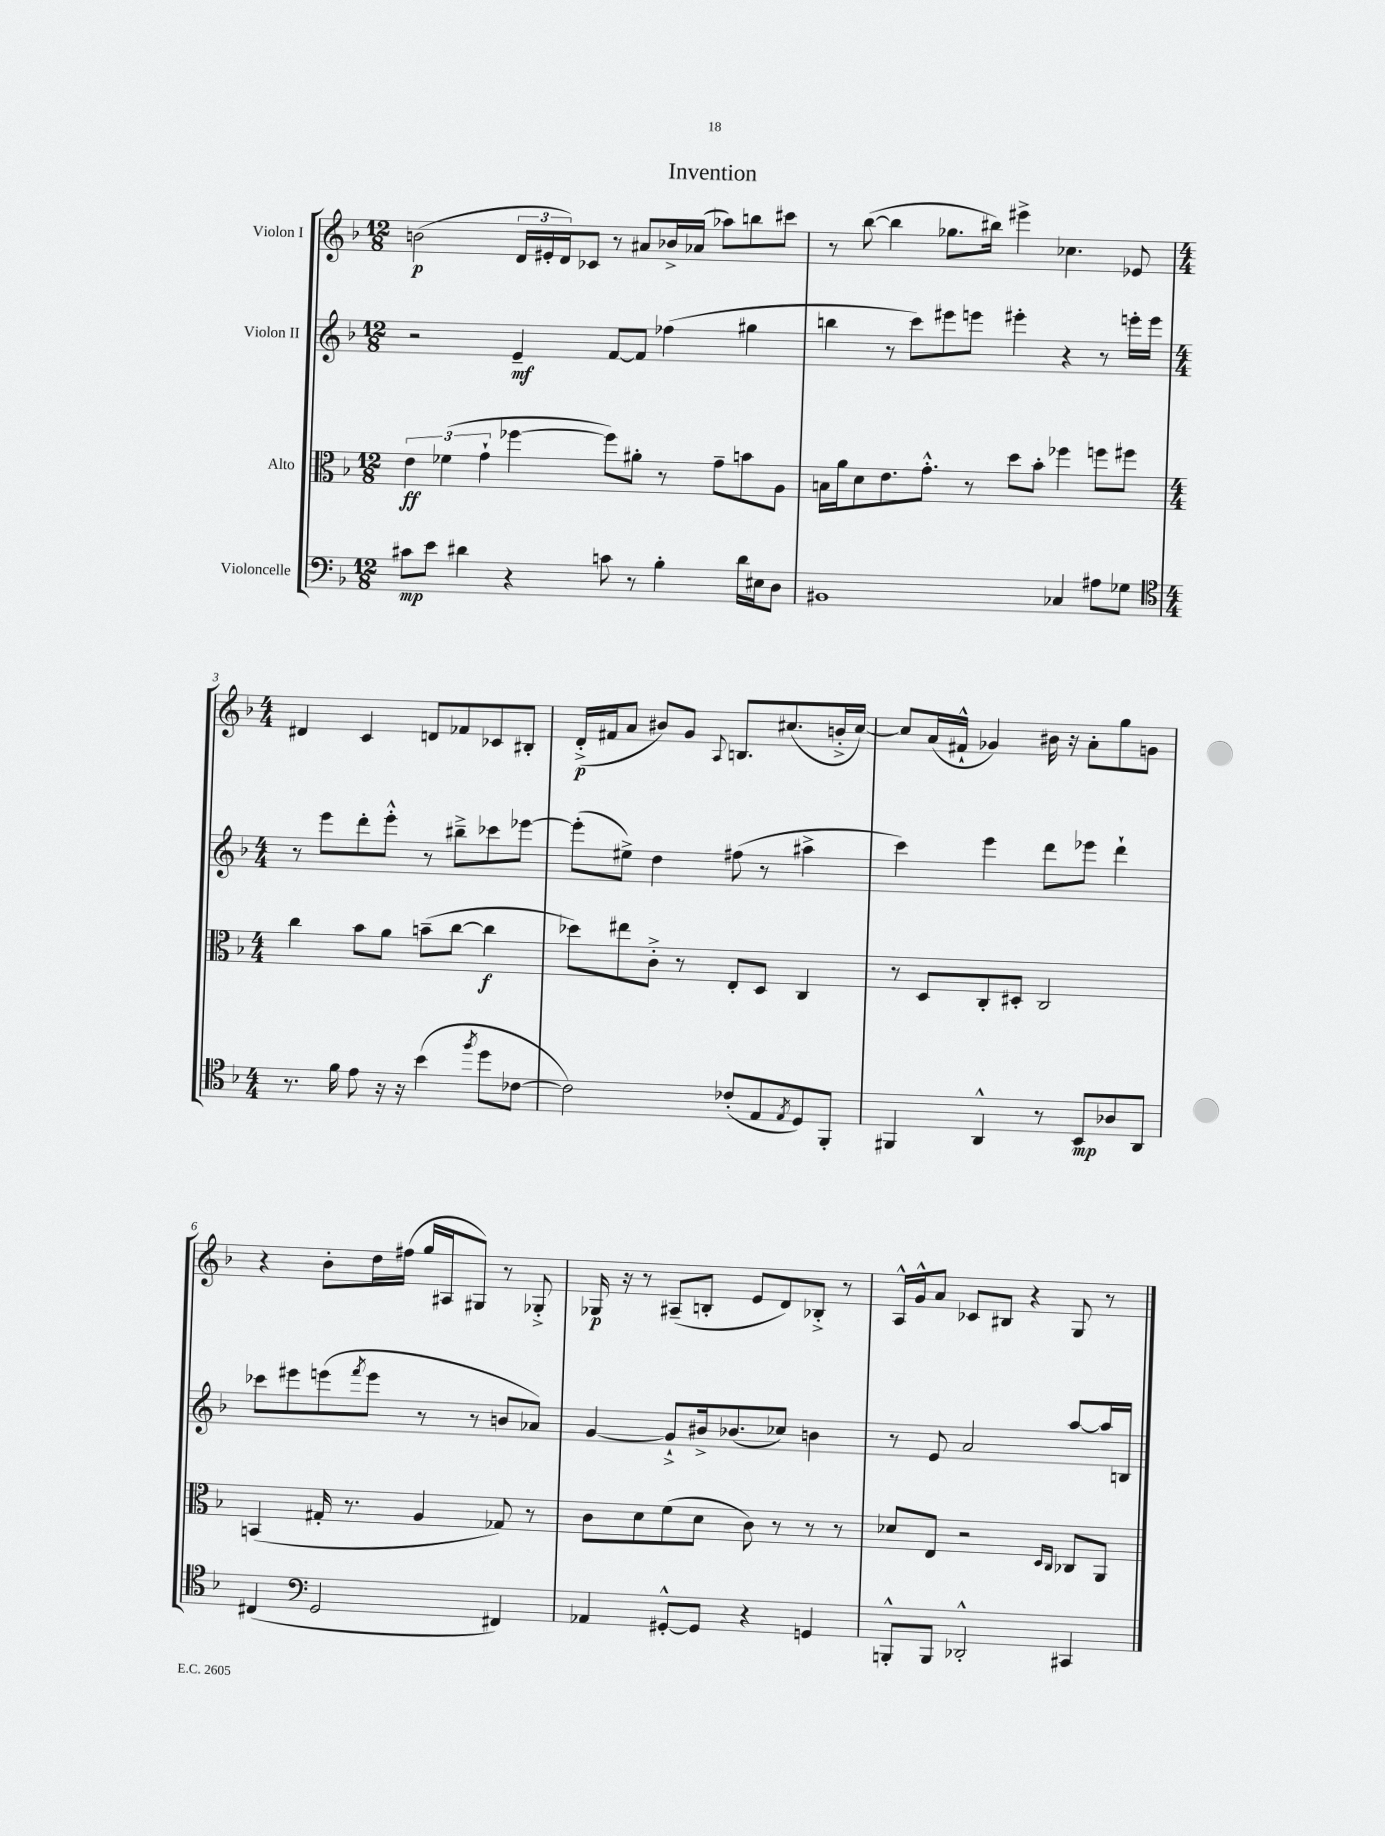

**kern	**kern	**kern	**kern
*staff4	*staff3	*staff2	*staff1
*clefF4	*clefC3	*clefG2	*clefG2
*k[b-]	*k[b-]	*k[b-]	*k[b-]
*M12/8	*M12/8	*M12/8	*M12/8
8c#	6e	2r	(2b
8e	.	.	.
.	(6f-	.	.
4d#	.	.	.
.	6g`	.	.
4r	[4ff-	4e~	24d
.	.	.	24e#'
.	.	.	24d)
.	.	.	8c-
8c	8ff-])	[8f	8r
8r	8a#'	8f]	8a#
4B-'	8r	(4ff-	16b-^
.	.	.	(16a-
.	8g~	.	8aa-)
16d#	8b	4gg#	8bb
16E#	.	.	.
8D	8A	.	8ccc#
=	=	=	=
1BB#	16B	4bb	8r
.	16a	.	.
.	8d	.	([8bb-
.	8.e	8r	4bb-]
.	.	8ccc)	.
.	8.g'^^	.	.
.	.	8eee#	8.gg-
.	8r	8eee	.
.	.	.	16bb#)
.	8dd	4eee#'	4eee#^
.	8b-'	.	.
4C-	4ff-	4r	4.cc-
8A#	8ff	8r	.
8G-	8ff#	16eee'	8e-
.	.	16eee	.
=	=	=	=
*clefC4	*	*	*
*M4/4	*M4/4	*M4/4	*M4/4
8.r	4cc	8r	4d#
.	.	8eee	.
16f	.	.	.
8e	8b-	8ddd'	4c
16r	8a	8eee'^^	.
16r	.	.	.
(4b-	(8b~	8r	8d
.	[8cc	8bb#~^	8f-
8qff	.	.	.
8dd	4cc]	8ccc-	8c-
[8c-	.	[8eee-	8B#'
=	=	=	=
2c-])	8dd-)	(8eee-']	(16d'^
.	.	.	16f#
.	8ee#	8ee#^)	8a
.	8c'^	4dd	8b#)
.	8r	.	8g
.	.	.	8qqA
(8c-'	8E'	(8ff#	8.B
8E	8D	8r	.
.	.	.	(8.cc#
8qE	.	.	.
8D)	4C	4aa#^	.
8FF'	.	.	16b'^
.	.	.	[16cc#)
=	=	=	=
4FF#	8r	4ccc)	8cc#]
.	8D	.	(16a
.	.	.	16f#`^^
4AA^^	8C'	4eee	4g-)
.	8D#'	.	.
8r	2C	8ddd	16b#
.	.	.	16r
8BB-	.	8eee-	8a'
8A-	.	4ddd`	8gg
8AA	.	.	8g
=	=	=	=
(4C#	(4BB	8ccc-	4r
.	.	8eee#	.
*clefF4	*	*	*
2GG	16G#'	(8eee	8b-'
.	8.r	.	.
.	.	8qfff	.
.	.	8eee	16dd
.	.	.	(16ff#
.	4A	8r	16gg
.	.	.	16A#
.	.	8r	8G#)
4FF#)	8G-)	8b	8r
.	8r	8a-)	8G-'^
=	=	=	=
4AA-	8c	[4g	16G-
.	.	.	16r
.	8d	.	8r
[8GG#'^^	(8f	8g`^]	(8A#~
8GG#]	8d	16b#^	8B'
.	.	(8.b-	.
4r	8c)	.	8e
.	8r	8cc-)	8d)
4GG	8r	4b	8B-'^
.	8r	.	8r
=	=	=	=
8BBB'^^	8d-	8r	16A^^
.	.	.	16g^^
8BBB	8E	8e	8a
2DD-'^^	2r	2a	8c-
.	.	.	8B#
.	.	.	4r
.	16qqD	.	.
.	16qqC	.	.
4CC#	8C-	[8aa	8G
.	8AA	16aa]	8r
.	.	16B	.
==	==	==	==
*-	*-	*-	*-
